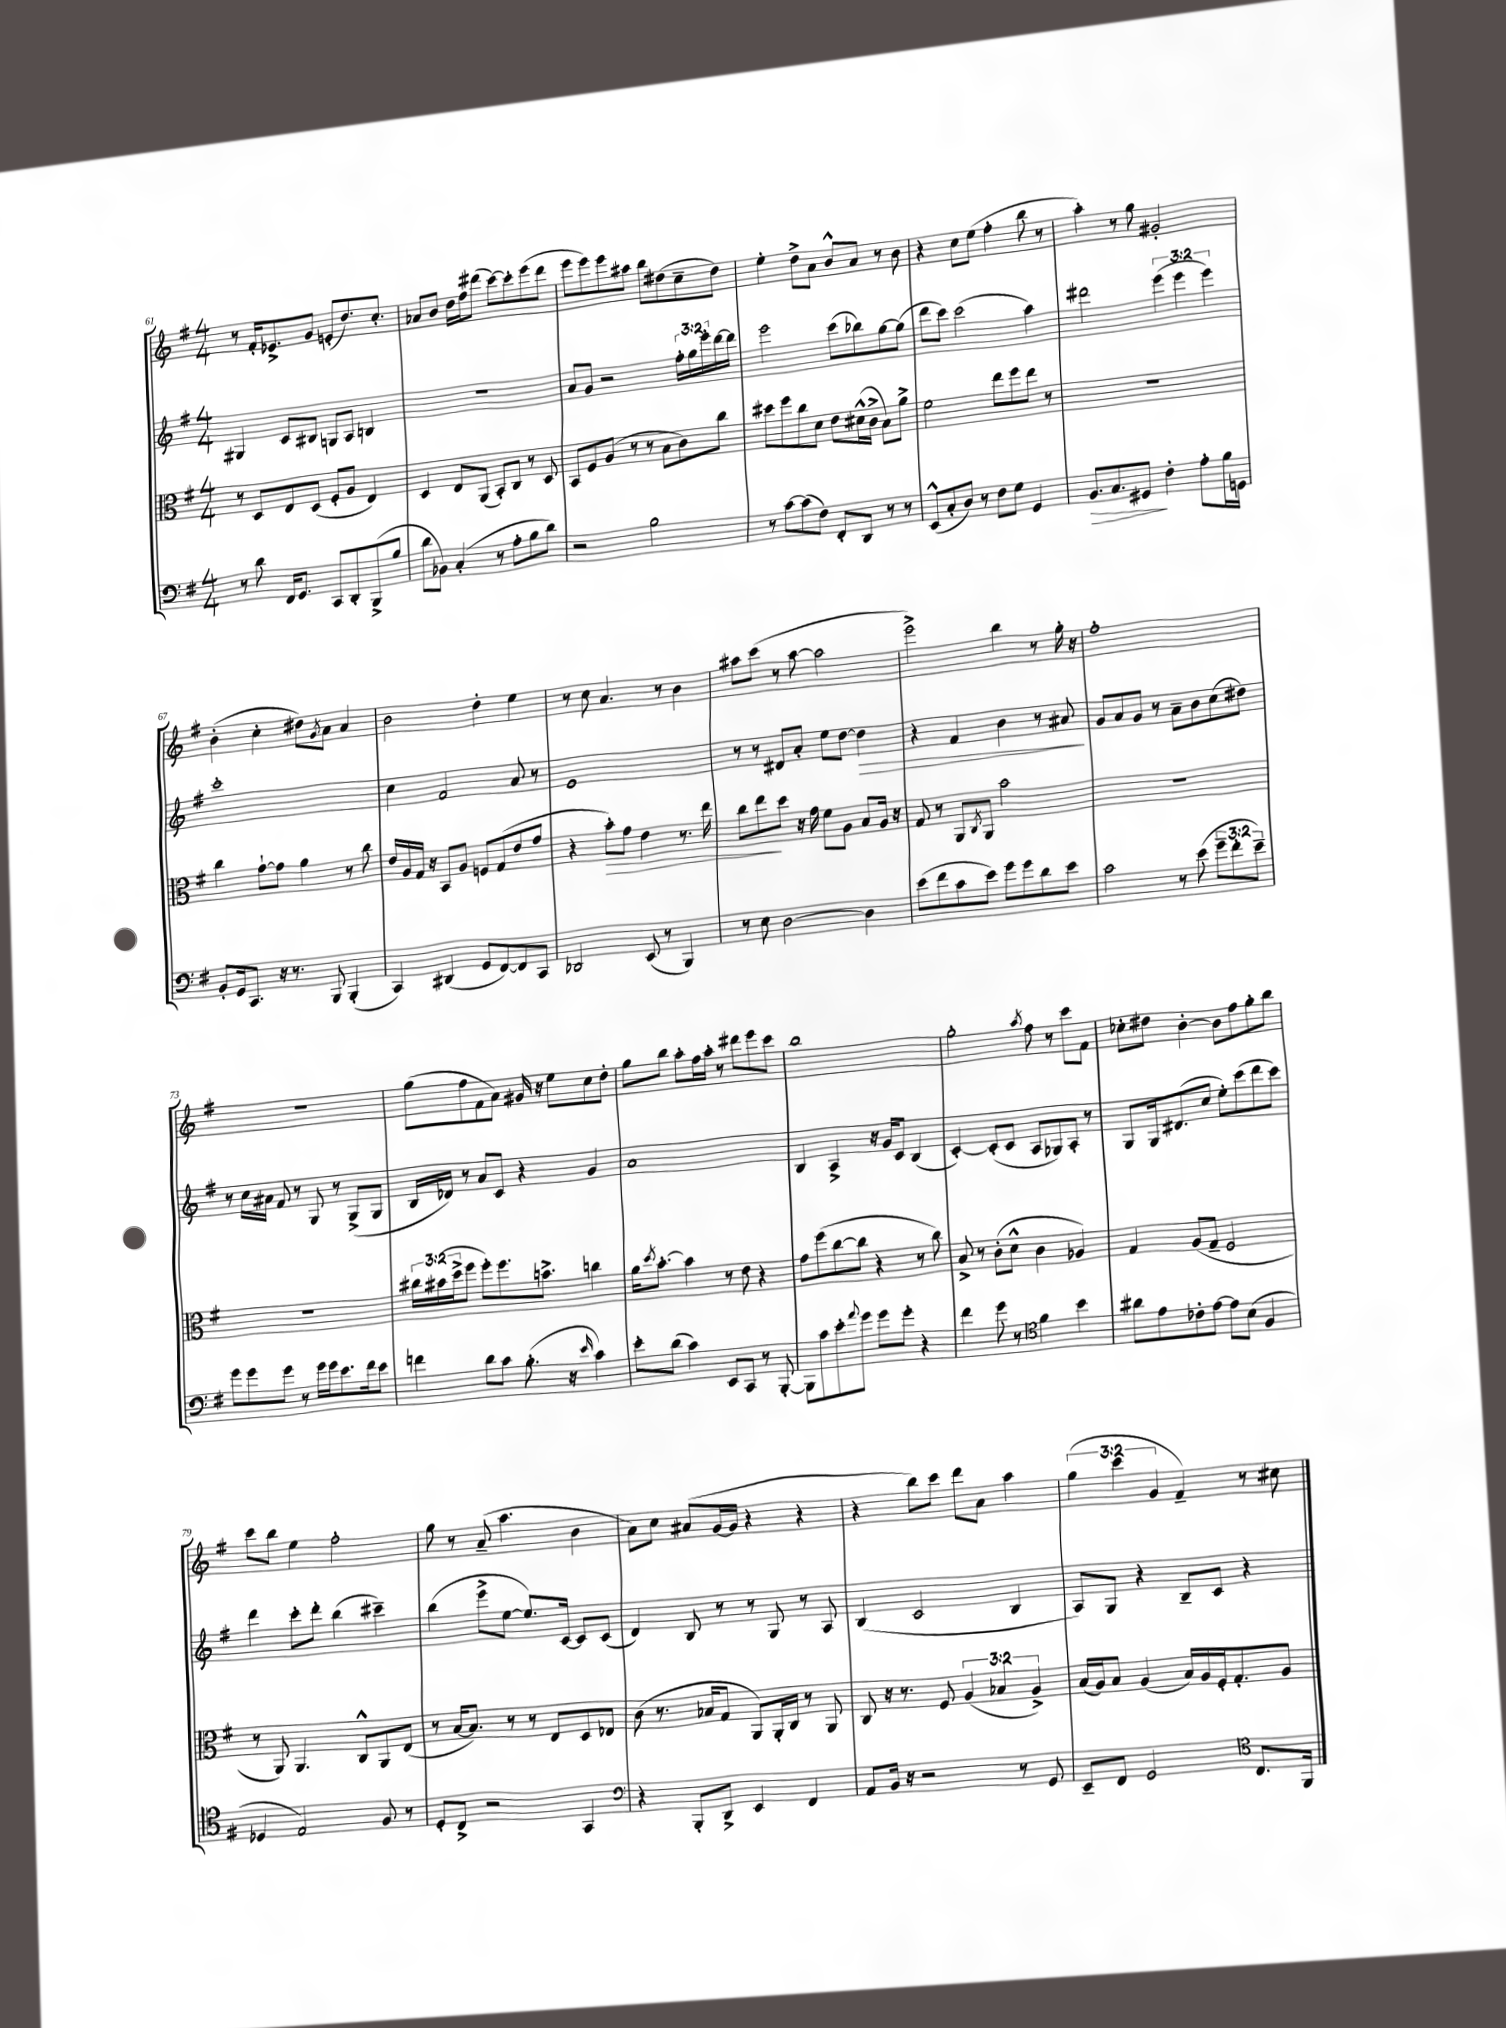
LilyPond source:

<<
\new StaffGroup <<
\new Staff = "s0" {
    \clef treble \key g \major \numericTimeSignature \time 4/4 \override Staff.TupletNumber.text = #tuplet-number::calc-fraction-text
    r8 fis'16-. ees'8.-> g'8 e'8-.( d''8.) c''8.-. |
    aes'8 b'8 d''16 fis''16 dis'''8( c'''8~) c'''8-. e'''8( dis'''8 |
    e'''8 e'''8) e'''8 ais''8 b''8 dis''8( c''8-- dis''8) |
    e''4-. d''8-> a'8 b'8-^ a'8 r8 b'8 |
    r4 c''8 e''8( fis''4-. b''8 r8 |
    a''4-.) r8 g''8 gis'2-. |
    b'4-.( c''4-. dis''8) \acciaccatura { g'8 } a'8 a'4 |
    b'2 d''4-. e''4 |
    r8 c''8 a'4. r8 b'4 |
    ais''8 c'''8( r8 ais''8~ ais''2 |
    e'''2->) b''4 r8 g''16-. r16 |
    fis''1-. |
    r1 |
    g''8( fis''8 fis'8 a'8) gis'16 r16 e''8 c''8 d''8-. |
    g''8 b''8 a''8-. fis''16 a''16-. r8 dis'''8 e'''8 c'''8 |
    b''1 |
    g''2-. \acciaccatura { a''8 } fis''8 r8 c'''8 fis'8 |
    ces''8-. dis''8 b'4~-. b'8 fis''8 g''8-. b''8 |
    c'''8 b''8 e''4 fis''2-. |
    g''8 r8 a'8--( a''4. b'4 |
    a'8) c''8 ais'8( g'16~ g'16 r4 r4 |
    r4 b''8) c'''8 d'''8 a'8 a''4 |
    \tuplet 3/2 { g''4( c'''4 g'4 } fis'4--) r8 cis''8 \bar "|." |
}
\new Staff = "s1" {
    \clef treble \key g \major \numericTimeSignature \time 4/4 \override Staff.TupletNumber.text = #tuplet-number::calc-fraction-text
    gis4 c'8 bis8 g8 a8 b4 |
    r1 |
    a'8 g'8 r2 \tuplet 3/2 { fis''16-. g''16 e'''16-. } d'''16~ d'''16 |
    e'''2 c'''8( bes''8) g''8~ g''8( |
    d'''8 c'''8) c'''2( a''4) |
    dis'''2 \tuplet 3/2 { e'''4( e'''4 e'''4) } |
    c'''1-. |
    c''4 fis'2 a'8 r8 |
    e'1 |
    r8 r8 dis'8 a'8-. e''8 d''8~ d''4\> |
    r4 fis'4 b'4 r8 ais'8\! |
    g'8 a'8 g'8 r8 a'8-- b'8 c''8( dis''8) |
    r8 c''16 ais'16 fis'8 r8 g8 r8 g8->( g8 |
    b16 des'16) r8 a'8 c'8 r4 g'4 |
    a'1 |
    b4 a4-> r16 g'16 c'8 b4( |
    c'4~-.) c'8-.( c'8 a8 ges8) a8-. r8 |
    g8 g16 dis'8.( c''8 e''8-.) c'''8( d'''8 c'''8) |
    d'''4 c'''8-. d'''8-. b''4( cis'''4--) |
    b''4( e'''8-> e''8~ e''8.) c'16~ c'8 c'8( |
    d'4) b8 r8 r8 g8 r8 a8 |
    b4( c'2 b4 |
    a8) g8 r4 b8-- c'8 r4 \bar "|." |
}
\new Staff = "s2" {
    \clef alto \key g \major \numericTimeSignature \time 4/4 \override Staff.TupletNumber.text = #tuplet-number::calc-fraction-text
    r8 d8 e8 d8( fis8-. a8 e4) |
    d4 e8 a,8( b,8-.) c8 r8 d8 |
    b,8 fis8 a8( r8 r8 b8 c'8) c''8 |
    dis''8 fis''8 c''8 d'8 e'8 dis'16-^( c'16-> b8) a'8-> |
    fis'2 e''8 fis''8 e''8 r8 |
    R1 |
    c''4 g'8~-! g'8 a'4 r8 c''8 |
    e'16 a16 g16 r16 b,8 a8 f8 g8( e'8 g'8 |
    r4 b'8-.\>) g'8 e'4 r8. e''16 |
    c''8 e''8\! d''8 r16 g'16 fis'8 a8 b8 a16 r16 |
    g8 r8 a,8 \acciaccatura { c8 } a,8 b'2 |
    r1 |
    R1 |
    \tuplet 3/2 { cis''16 bis'16( d''16-> } fis''8 fis''8-.) fis''8. b'8.-> c''4 |
    a'16 \acciaccatura { d''8 } b'8.~-. b'4 r8 e'8 r4 |
    g'8 fis''8( c''8~ c''8 r4 r8 c''8) |
    b8-> r8 c'8-.( d'8-^ c'4 aes4) |
    g4 a8( g8-- fis2 |
    r8 a,8) a,4. c8-^ a,8 e8( |
    r8 b16~ b8.) r8 r8 e8 d8 ees8 |
    c'8( r8. bes16 g8 a,8) a,16-. c16 r8 a,8 |
    c8 r16 r8. fis8 \tuplet 3/2 { a4( bes4 a4->) } |
    b16( a16) b8 a4( b16) a16 fis16-. g8.-. a8 \bar "|." |
}
\new Staff = "s3" {
    \clef bass \key g \major \numericTimeSignature \time 4/4 \override Staff.TupletNumber.text = #tuplet-number::calc-fraction-text
    r8 d'8 fis,16 g,8. c,8 d,8-. b,,8->( b8 |
    d'8 bes,8) c4-.( r8 a8-. b8 d'8) |
    r2 b2 |
    r8 c'8~ c'8( fis8) fis,8-. d,8 r8 r8 |
    e,8-^( c8-. d8) r8 fis8 g8 g,4 |
    b,8.\> c8. gis,8\! fis4-. a8-. b16 g,16 |
    b,8-. g,16 c,8. r16 r8. b,,8 b,,4-.( |
    c,4) dis,4( g,8 fis,8~) fis,8 c,8 |
    des,2 e,8( r8 b,,4) |
    r8 e8 d2~ d4 |
    e'8( fis'8 c'8 e'8) g'8 g'8 d'8 e'8 |
    c'2 r8 e'8( \tuplet 3/2 { g'8-- fis'8-. e'8--) } |
    g'8 g'8 g'8 r8 g'16 g'16 e'8. fis'16 e'8 |
    f'4 d'8 c'8 b8.-.( r16 \grace { e'16 } c'4) |
    e'8-. d'8( c'4) e,8 c,8 r8 b,,8~-. |
    b,,8 c'8 e'8-. \appoggiatura { a'8 } g'8 g'8 g'8-. r4 |
    fis'4 g'8 r8 \clef tenor fis'4 b'4 |
    ais'8 e'8 ces'8-. e'8~ e'8 b8( fis4 |
    des4 e2) fis8 r8 |
    d8-. c8-> r2 g,4 |
    \clef bass r4 b,,8-. d,8-> e,4 fis,4 |
    a,8 b,16 r16 r2 r8 g,8 |
    e,8-- fis,8 g,2 \clef tenor c8. fis,16 \bar "|." |
}
>>
>>
\layout { \context { \Score currentBarNumber = #61 } }
